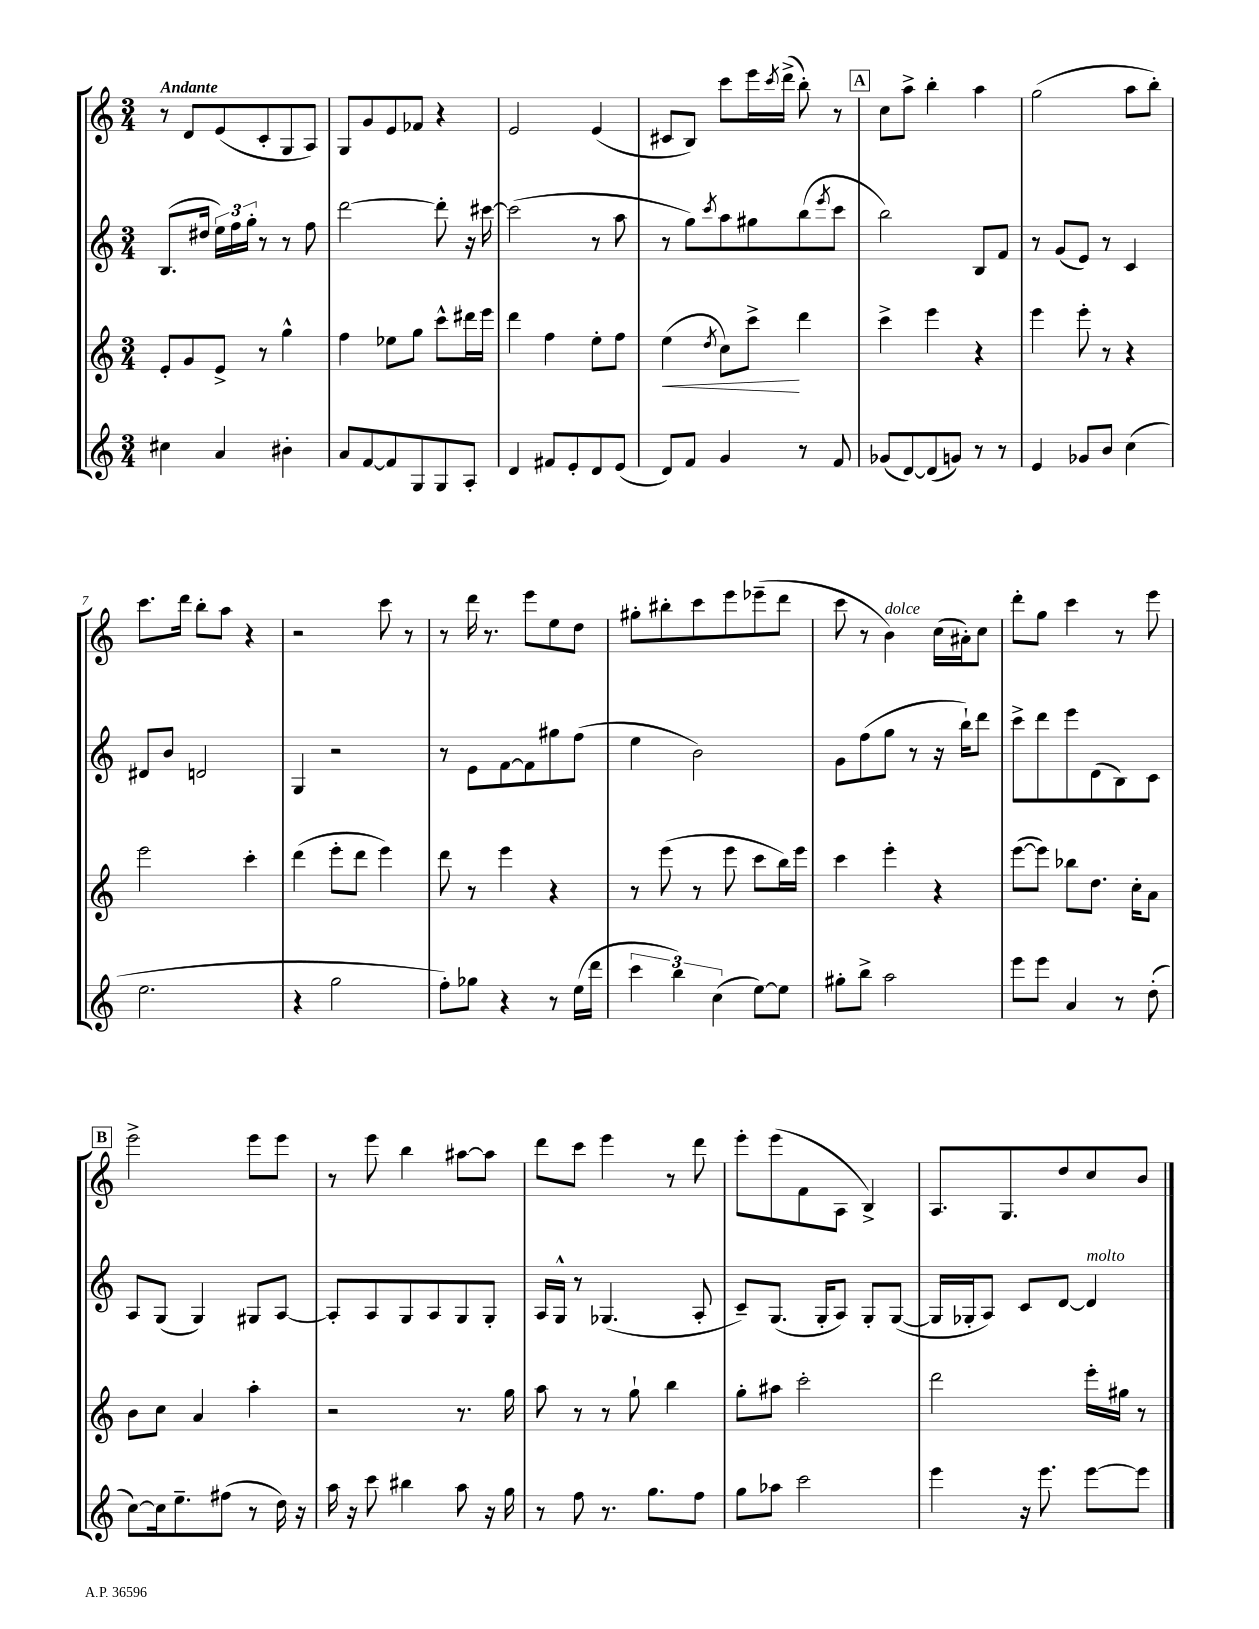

**kern	**kern	**dynam	**kern	**kern
*part4	*part3	*part3	*part2	*part1
*staff4	*staff3	*staff3	*staff2	*staff1
*clefG2	*clefG2	*	*clefG2	*clefG2
*k[]	*k[]	*	*k[]	*k[]
*M3/4	*M3/4	*	*M3/4	*M3/4
=1	=1	=1	=1	=1
!	!	!	!	!LO:TX:a:B:t=Andante
4cc#X\	8e'/L	.	(8.B/L	8r
.	8g/	.	.	8d/L
.	.	.	16dd#X/Jk	.
4a/	8e^/J	.	24ee\LL)	(8e/
.	.	.	24ff\	.
.	.	.	24gg'\JJ	.
.	8r	.	8r	8c'/
4b#X'\	4gg^^\	.	8r	8G/
.	.	.	8ff\	8A/J)
=2	=2	=2	=2	=2
8a/L	4ff\	.	[2ddd\	8G/L
[8f/	.	.	.	8g/
8f/]	8ee-X\L	.	.	8e/
8G/	8gg\J	.	.	8f-X/J
8G/	8ccc^^\L	.	8ddd'\]	4r
8A'/J	16ddd#X\L	.	16r	.
.	16eee\JJ	.	[16ccc#X\	.
=3	=3	=3	=3	=3
4d/	4ddd\	.	(2ccc#\]	2e/
8f#X/L	4ff\	.	.	.
8e'/	.	.	.	.
8d/	8ee'\L	.	8r	(4e/
(8e/J	8ff\J	.	8aa\	.
=4	=4	=4	=4	=4
!	!	!LO:HP:b	!	!
8d/L)	(4ee\	<	8r	8c#X/L
8f/J	.	.	8gg\L)	8B/J)
.	8qdd/	.	8qccc/	.
4g/	8cc\L)	.	8aa\	8ccc\L
.	8ccc^\J	.	8gg#X\	16eee\L
.	.	.	.	8qccc/
.	.	.	.	(16ddd^\JJ
8r	4ddd\	[	(8bb\	8bb'\)
.	.	.	8qeee/	.
8f/	.	.	8ccc\J	8r
!!LO:REH:place=s1:t=A
=5	=5	=5	=5	=5
(8g-X/L	4ccc^\	.	2bb\)	8cc\L
[8d/)	.	.	.	8aa^\J
(8d/]	4eee\	.	.	4bb'\
8gn/J)	.	.	.	.
8r	4r	.	8B/L	4aa\
8r	.	.	8f/J	.
=6	=6	=6	=6	=6
4e/	4eee\	.	8r	(2gg\
.	.	.	(8g/L	.
8g-X/L	8eee'\	.	8e/J)	.
8b/J	8r	.	8r	.
(4cc\	4r	.	4c/	8aa\L
.	.	.	.	8bb'\J)
!!LO:LB:g=z
=7	=7	=7	=7	=7
2.ee\	2eee\	.	8d#X/L	8.ccc\L
.	.	.	8b/J	.
.	.	.	.	16ddd\Jk
.	.	.	2dn/	8bb'\L
.	.	.	.	8aa\J
.	4ccc'\	.	.	4r
=8	=8	=8	=8	=8
4r	(4ddd\	.	4G/	2r
2gg\	8eee'\L	.	2r	.
.	8ddd\J	.	.	.
.	4eee\)	.	.	8ccc\
.	.	.	.	8r
=9	=9	=9	=9	=9
8ff'\L)	8ddd\	.	8r	8r
8gg-X\J	8r	.	8e\L	16ddd\
.	.	.	.	8.r
4r	4eee\	.	[8f\	.
.	.	.	8f\]	8eee\L
8r	4r	.	8gg#X\	8ee\
(16ee\LL	.	.	(8ff\J	8dd\J
16ddd\JJ	.	.	.	.
=10	=10	=10	=10	=10
6ccc\	8r	.	4ee\	8gg#X'\L
.	(8eee\	.	.	8bb#X'\
6bb\)	.	.	.	.
.	8r	.	2b\)	8ccc\
(6cc\	.	.	.	.
.	8eee\	.	.	8eee\
[8ee\L)	8ccc\L	.	.	(8eee-X~\
8ee\J]	16bb\L)	.	.	8ddd\J
.	16eee\JJ	.	.	.
=11	=11	=11	=11	=11
8gg#X'\L	4ccc\	.	8g\L	8ccc\
8bb^\J	.	.	(8ff\	8r
!	!	!	!	!LO:TX:a:i:t=dolce
2aa\	4eee'\	.	8gg\J	4b\)
.	.	.	8r	.
.	4r	.	16r	(16cc\LL
.	.	.	16bb`\KL)	16a#X'\J)
.	.	.	8ddd\J	8cc\J
=12	=12	=12	=12	=12
8eee\L	([8eee\L	.	8ccc^\L	8ddd'\L
8eee\J	8eee\J])	.	8ddd\	8gg\J
4a/	8bb-X\L	.	8eee\	4ccc\
.	8.dd\J	.	(8d\	.
8r	.	.	8B\)	8r
.	16cc'\KL	.	.	.
(8dd'\	8a\J	.	8c\J	8eee\
!!LO:LB:g=z
!!LO:REH:place=s1:t=B
=13	=13	=13	=13	=13
[8cc\L)	8b\L	.	8A/L	2eee^\
16cc\k]	8cc\J	.	(8G/J	.
8.ee~\	.	.	.	.
.	4a/	.	4G/)	.
(8ff#X\J	.	.	.	.
8r	4aa'\	.	8G#X/L	8eee\L
16dd\)	.	.	[8A/J	8eee\J
16r	.	.	.	.
=14	=14	=14	=14	=14
16aa\	2r	.	8A'/L]	8r
16r	.	.	.	.
8ccc\	.	.	8A/	8eee\
4bb#X\	.	.	8G/	4bb\
.	.	.	8A/	.
8aa\	8.r	.	8G/	[8aa#X\L
16r	.	.	8G'/J	8aa#\J]
16gg\	16gg\	.	.	.
=15	=15	=15	=15	=15
8r	8aa\	.	16A/LL	8ddd\L
.	.	.	16G^^/JJ	.
8ff\	8r	.	8r	8ccc\J
8.r	8r	.	(4.G-X/	4eee\
.	8gg`\	.	.	.
8.gg\L	.	.	.	.
.	4bb\	.	.	8r
8ff\J	.	.	8A'/	8ddd\
=16	=16	=16	=16	=16
8gg\L	8gg'\L	.	8c~/L)	8eee'\L
8aa-X\J	8aa#X\J	.	(8.G/J	(8eee\
2ccc\	2ccc'\	.	.	8f\
.	.	.	16G'/KL	.
.	.	.	8A/J)	8A\J
.	.	.	8G'/L	4B^/)
.	.	.	([8G/J	.
=17	=17	=17	=17	=17
4eee\	2ddd\	.	16G/LL]	8.A/L
.	.	.	16G-X'/J	.
.	.	.	8A/J)	.
.	.	.	.	8.G/
16r	.	.	8c/L	.
8.eee\	.	.	.	.
.	.	.	[8d/J	8dd/
!	!	!	!LO:TX:a:i:t=molto	!
[8eee\L	16eee'\LL	.	4d/]	8cc/
.	16gg#X\JJ	.	.	.
8eee\J]	8r	.	.	8b/J
==	==	==	==	==
*-	*-	*-	*-	*-
